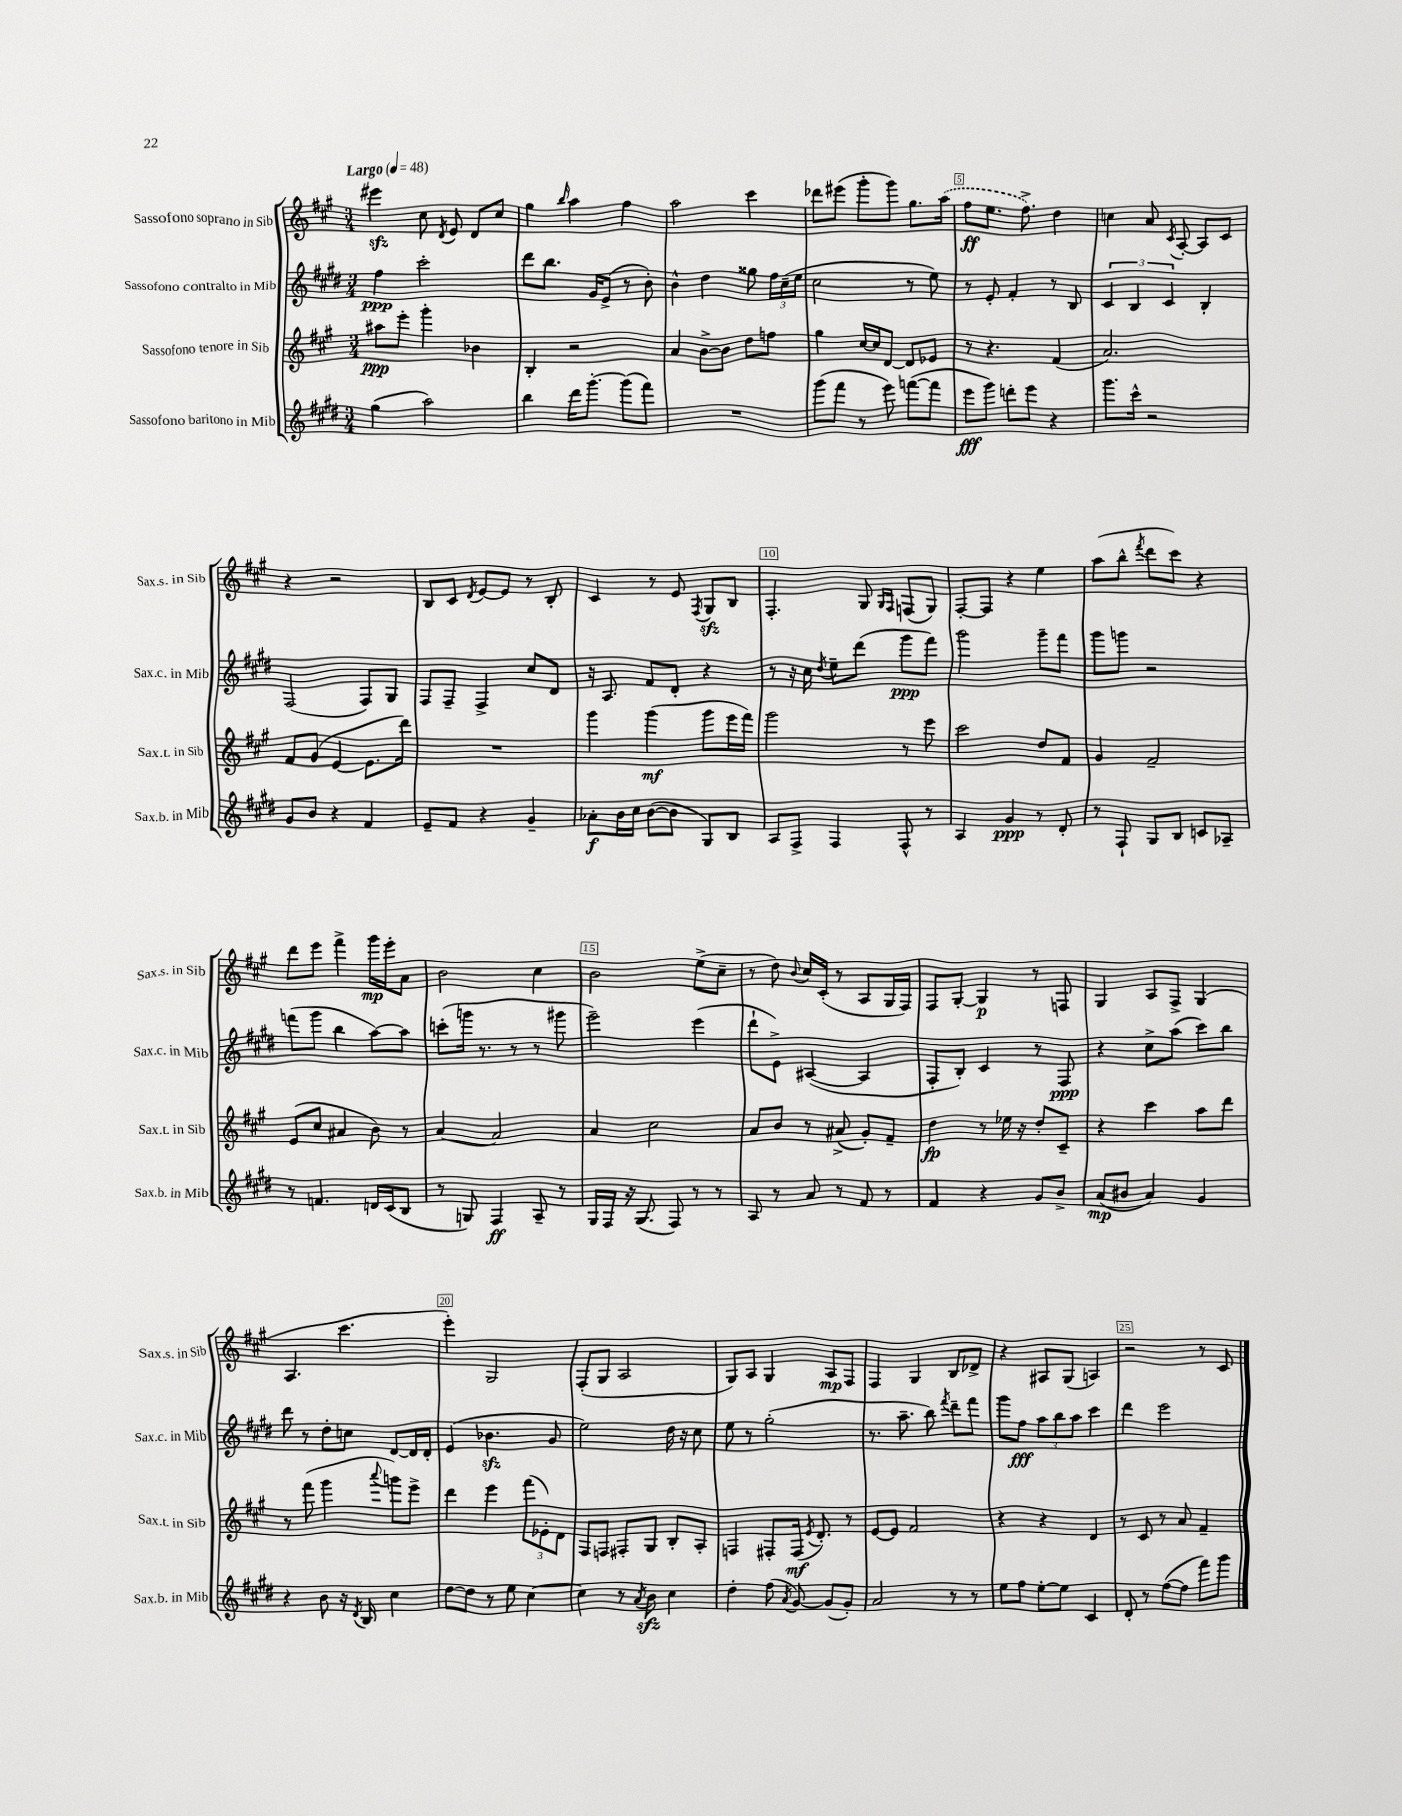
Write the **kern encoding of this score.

**kern	**kern	**kern	**kern
*staff4	*staff3	*staff2	*staff1
*clefG2	*clefG2	*clefG2	*clefG2
*k[f#c#g#d#]	*k[f#c#g#]	*k[f#c#g#d#]	*k[f#c#g#]
*M3/4	*M3/4	*M3/4	*M3/4
*MM48	*MM48	*MM48	*MM48
(4gg#	8aa#	4ff#	4eee#
.	8eee'	.	.
2aa)	4ggg#'	2ccc#'	8cc#
.	.	.	8qd
.	.	.	8e
.	4b-	.	8d
.	.	.	8cc#
=	=	=	=
4bb	4B'	8ddd#	4gg#
.	.	8.bb	.
.	.	.	16qqbb
16ddd#	2r	.	4aa
[8.ggg#'	.	16g#	.
.	.	(8e^	.
(8ggg#]	.	8r	4ff#
8fff#)	.	8b')	.
=	=	=	=
2.r	4a	4b^^	2aa
.	[8b^	4dd#	.
.	8b]	.	.
.	8dd	8gg##	4ccc#
.	8ff	24ff#	.
.	.	(24cc#~	.
.	.	24ee	.
=	=	=	=
(8ggg#	4gg#	2cc#	8ddd-
8fff#	.	.	(8eee#
8r	[16cc#	.	8ggg#'
.	16cc#]	.	.
8eee)	[8d	.	8ggg#)
([8fff	8d]	8r	8.gg#
8fff]	8e-	8ee)	.
.	.	.	(16aa
=	=	=	=
8eee	8r	8r	8ff#
8ggg#)	4.r	8e'	8.ee
8ddd'	.	4f#'	.
.	.	.	8.ff#^)
8eee	.	.	.
4r	(4f#	8r	4dd
.	.	8B	.
=	=	=	=
8.ggg#	2.a)	6c#	4cc
.	.	6B	.
16ccc#^^	.	.	.
2r	.	.	8a
.	.	6c#	.
.	.	.	8qc#
.	.	.	[8A'
.	.	4B'	8A]
.	.	.	8c#
=	=	=	=
8g#	8f#	(2F#	4r
8b	(8g#	.	.
4r	[4e	.	2r
4f#	8.e]	8F#)	.
.	.	8G#	.
.	16ddd)	.	.
=	=	=	=
8e~	2.r	8F#	8B
8f#	.	8F#~	8c#
.	.	.	8qd
4r	.	4F#^	[8e
.	.	.	8e]
4g#~	.	8cc#	8r
.	.	8d#	8B'
=	=	=	=
8a-'	4ggg#	16r	4c#
.	.	8.A	.
16b	.	.	.
16cc#	.	.	.
([8b	(4ggg#	8f#	8r
8b]	.	8d#'	8e
.	.	.	8qF#
8G#)	8ggg#	4r	8G#
8B	16eee	.	8B
.	16fff#)	.	.
=	=	=	=
8A	2ggg#	8r	4.F#'
8F#^	.	16r	.
.	.	16cc#	.
.	.	8qdd#	.
4F#	.	8ee~	.
.	.	(8ddd#	8G#
.	.	.	16qqG#
.	.	.	16qqF#
8F#^^	8r	8ggg#	(8F
8r	8eee	8fff#)	8G#)
=	=	=	=
4A	2ccc#	2ggg#	[8F#'
.	.	.	8F#]
4g#	.	.	4r
8r	8dd	8ggg#~	4ee
8d#'	8f#	8fff#	.
=	=	=	=
8r	4g#	8ggg#	(8aa
8F#`	.	8ggg	8bb^^
.	.	.	8qfff#
8G#	2f#~	2r	8ddd
8B	.	.	8ccc#)
8c	.	.	4r
8A-~	.	.	.
=	=	=	=
8r	(8e	(8fff	8ddd
4.f	8cc#	8ggg#	8eee
.	4a#	4bb	4fff#^
16d	8b)	[8aa)	16ggg#
(16c#	.	.	16eee'
8B	8r	8aa]	8a
=	=	=	=
8r	[4a	(8ccc'	2b
8G)	.	16ggg	.
.	.	8.r	.
4F#	2a]	.	.
.	.	8r	.
8A~	.	8r	4cc#
8r	.	8ggg#	.
=	=	=	=
16G#	4a	2eee~)	2b
16F#	.	.	.
16r	.	.	.
(8.G#	.	.	.
.	2cc#	.	.
8F#)	.	.	.
8r	.	(4eee	(8ee^
8r	.	.	8cc#~
=	=	=	=
8A	8a	8ddd#`	8r
8r	8b	8e^)	8dd)
.	.	.	8qqb
8a	8r	([4A#	16cc#
.	.	.	(16c#'
8r	(8a#^	.	8r
8f#	8g#')	4A#]	8A
8r	8f#~	.	16G#
.	.	.	16F#)
=	=	=	=
4f#	4dd	8F#'	8F#
.	.	8B')	[8G#'
4r	8r	4c#	4G#]
.	16ee-	.	.
.	16r	.	.
8g#	8dd'	8r	8r
8b^	8c#~	8F#	8F
=	=	=	=
(8a	4r	4r	4G#
8b#	.	.	.
4a)	4ccc#	8cc#^	8A
.	.	(8aa	8F#^
4g#	8aa	8ccc#)	(4G#
.	8ddd	8bb	.
=	=	=	=
4r	8r	8ddd#	4.A
.	(8fff#	8r	.
8b	4ggg#	8dd#'	.
16r	.	8cc	4.ccc#
8qd#	.	.	.
16B	.	.	.
.	8qqaaa	.	.
4cc#	8ggg)	[8d#	.
.	8eee^	16d#]	.
.	.	16d#'	.
=	=	=	=
[8dd#	4ddd	(4e	4eee')
8dd#]	.	.	.
8r	4eee	4.b-	2G#
8ee	.	.	.
[4cc#	(12fff#	.	.
.	12e-')	.	.
.	.	8g#	.
.	12d	.	.
=	=	=	=
4cc#]	8F#	2ee)	(8F#'
.	8F	.	8G#
8r	8F#'	.	2A
8qa	.	.	.
8b	8G#	.	.
4cc#	8B'	16dd#	.
.	.	16r	.
.	8A'	8cc#	.
=	=	=	=
4dd#'	4F	8ee	8G#)
.	.	8r	8A
(8ff#	8F#'	(2gg#'	4G#
8qa	.	.	.
[8g#)	(16F#	.	.
.	8qe	.	.
.	8.d')	.	.
(8g#]	.	.	8A
8g#')	8r	.	8F#
=	=	=	=
2a	[8e	8.r	4F#
.	8e]	.	.
.	.	8.aa~	.
.	2f#	.	4G#
.	.	8bb)	.
.	.	8qfff#	.
8r	.	8ddd#~	8B
8r	.	8fff#	8d-^
=	=	=	=
8ee	4r	8ggg#	4r
8ff#	.	8ff#	.
[8ee'	4r	12aa	8A#
.	.	12bb	.
8ee]	.	.	(8G#
.	.	12aa	.
4c#	4d	4ccc#	4A)
=	=	=	=
8d#'	8r	4ddd#	2r
8r	8c#	.	.
([8ff#	8r	2eee	.
8ff#]	8a	.	.
8fff#)	4f#~	.	8r
8ggg#	.	.	8c#
==	==	==	==
*-	*-	*-	*-
